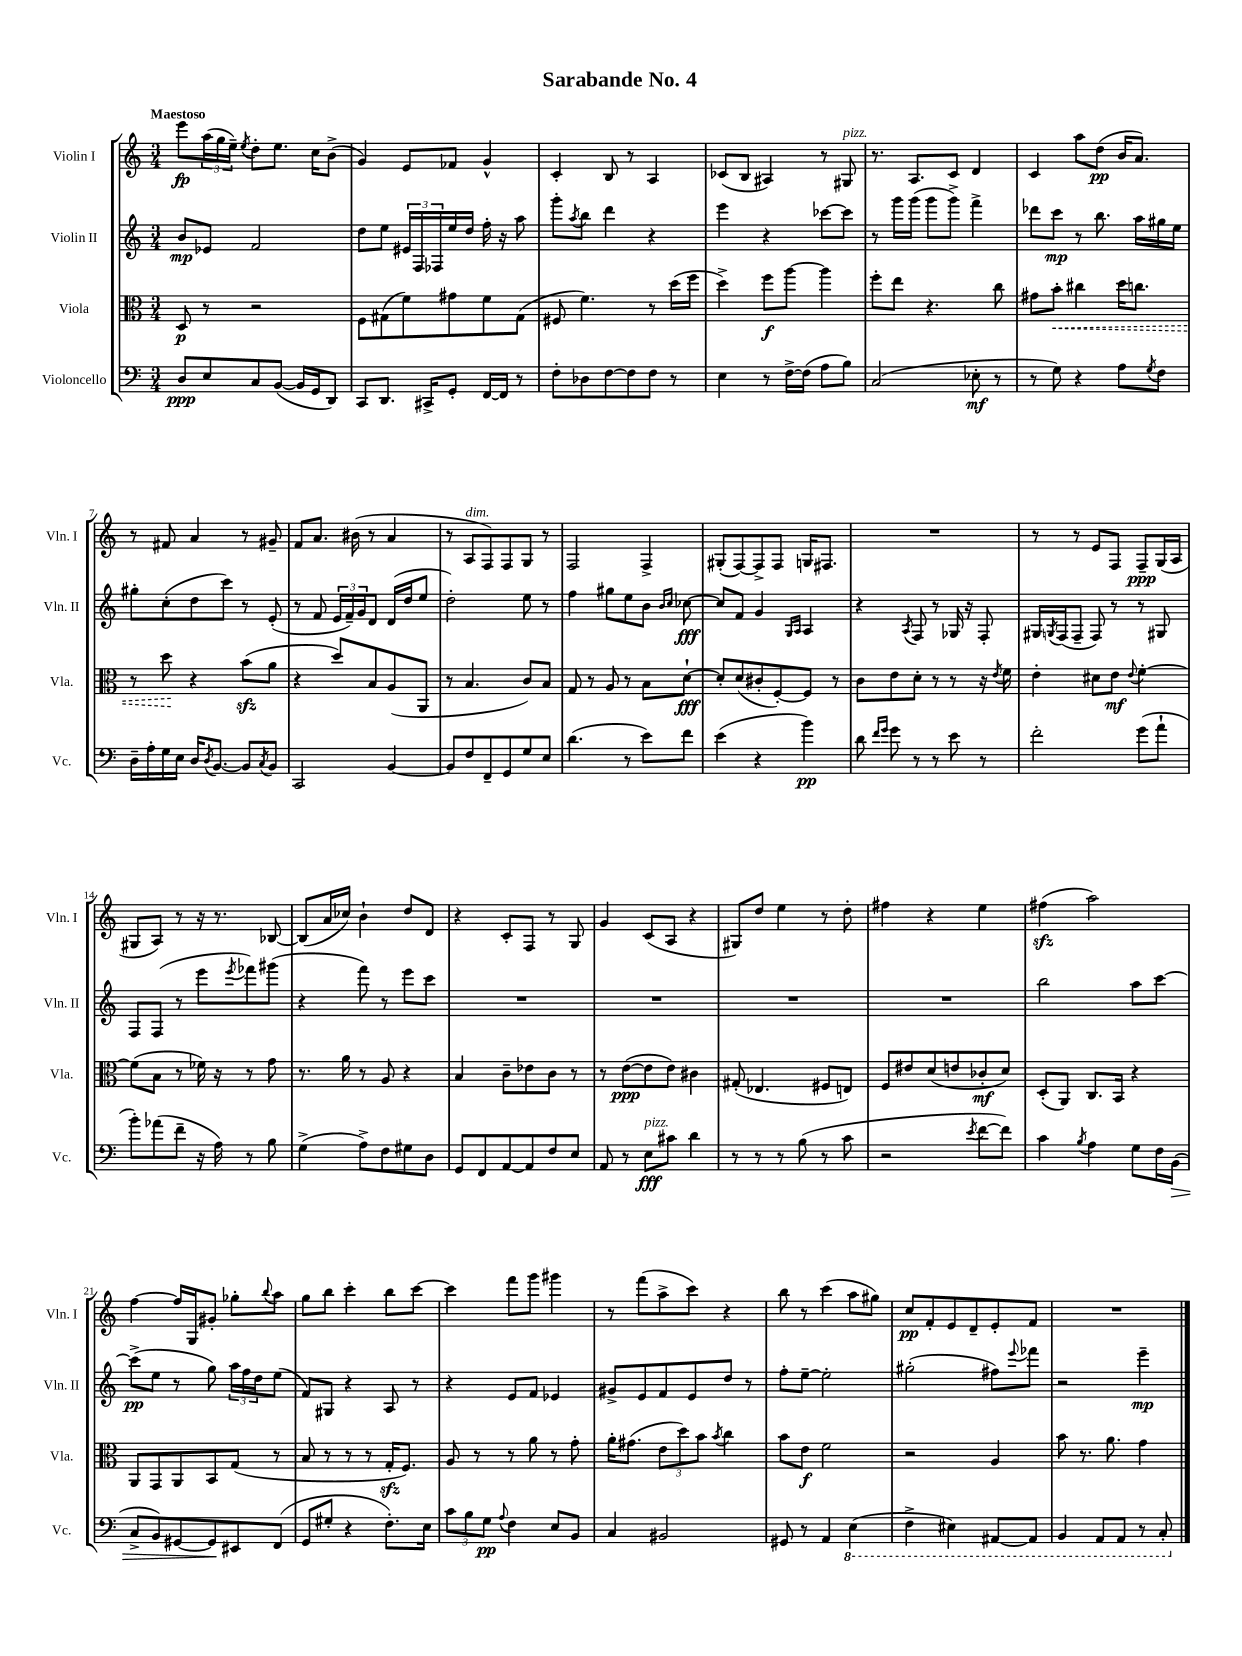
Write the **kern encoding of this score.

**kern	**dynam	**kern	**dynam	**kern	**dynam	**kern	**dynam
*part4	*part4	*part3	*part3	*part2	*part2	*part1	*part1
*staff4	*staff4	*staff3	*staff3	*staff2	*staff2	*staff1	*staff1
*I"Violoncello	*	*I"Viola	*	*I"Violin II	*	*I"Violin I	*
*I'Vc.	*	*I'Vla.	*	*I'Vln. II	*	*I'Vln. I	*
*clefF4	*	*clefC3	*	*clefG2	*	*clefG2	*
*k[]	*	*k[]	*	*k[]	*	*k[]	*
*M3/4	*	*M3/4	*	*M3/4	*	*M3/4	*
=1	=1	=1	=1	=1	=1	=1	=1
!	!	!	!	!	!	!LO:TX:a:B:t=Maestoso	!
8D/L	ppp	8D/	p	8b/L	mp	8eee\L	fp
8E/	.	8r	.	8e-X/J	.	(24aa\L	.
.	.	.	.	.	.	24gg\	.
.	.	.	.	.	.	24ee~\JJ)	.
.	.	.	.	.	.	8qee/	.
8C/	.	2r	.	2f/	.	8dd'\L	.
([8BB/J	.	.	.	.	.	8.ee\J	.
16BB/LL]	.	.	.	.	.	.	.
16GG/J	.	.	.	.	.	16cc\KL	.
8DD/J)	.	.	.	.	.	(8b^\J	.
=2	=2	=2	=2	=2	=2	=2	=2
8CC/L	.	8F\L	.	8dd\L	.	4g/)	.
8.DD/J	.	(8G#X\	.	8ee\J	.	.	.
.	.	8f\)	.	24e#X/LL	.	8e/L	.
.	.	.	.	24F/	.	.	.
16CC#X^/KL	.	.	.	.	.	.	.
.	.	.	.	24F-X/	.	.	.
8GG'/J	.	8g#X\	.	16ee/	.	8f-X/J	.
.	.	.	.	16dd/JJ	.	.	.
[16FF/LL	.	8f\	.	16ff'\	.	4g^^/	.
16FF/JJ]	.	.	.	16r	.	.	.
8r	.	(8G#\J	.	8aa\	.	.	.
=3	=3	=3	=3	=3	=3	=3	=3
8F'\L	.	8F#X/	.	8ggg'\L	.	4c'/	.
.	.	.	.	8qaa/	.	.	.
8D-X\	.	4.f\)	.	8bb\J	.	.	.
[8F\	.	.	.	4ddd\	.	8B/	.
8F\]	.	.	.	.	.	8r	.
8F\J	.	8r	.	4r	.	4A/	.
8r	.	(16dd\LL	.	.	.	.	.
.	.	16ff\JJ	.	.	.	.	.
=4	=4	=4	=4	=4	=4	=4	=4
4E\	.	4dd^\)	.	4eee\	.	(8c-X/L	.
.	.	.	.	.	.	8B/J	.
8r	.	8ff\L	f	4r	.	4A#X/)	.
[16F^\LL	.	[8aa\J	.	.	.	.	.
(16F\JJ]	.	.	.	.	.	.	.
8A\L	.	4aa\]	.	[8ccc-X\L	.	8r	.
!	!	!	!	!	!	!LO:TX:a:i:t=pizz.	!
8B\J)	.	.	.	8ccc-\J]	.	8G#X/	.
=5	=5	=5	=5	=5	=5	=5	=5
(2C/	.	8ff'\L	.	8r	.	8.r	.
.	.	8ee\J	.	16ggg\LL	.	.	.
.	.	.	.	(16ggg\JJ	.	8.A/L	.
.	.	4.r	.	8ggg\L	.	.	.
.	.	.	.	8ggg^\J)	.	8c/J	.
8E-X'\	mf	.	.	4fff^\	.	4d/	.
8r	.	8cc\	.	.	.	.	.
=6	=6	=6	=6	=6	=6	=6	=6
8r	.	8g#X\L	.	8ddd-X\L	.	4c/	.
!	!	!	!LO:HP:b	!	!	!	!
8G\)	.	8b'\J	<	8ccc\J	mp	.	.
4r	.	4cc#X\	.	8r	.	8aa\L	.
.	.	.	.	8.bb\	.	(8dd\J	pp
8A\L	.	16dd\KL	.	.	.	16b/KL	.
.	.	8.ccn\J	.	16aa\LL	.	8.a/J)	.
8qG/	.	.	.	.	.	.	.
8F\J	.	.	.	16gg#X\	.	.	.
.	.	.	.	16ee\JJ	.	.	.
!!LO:LB:g=z
=7	=7	=7	=7	=7	=7	=7	=7
16D~\LL	.	8r	.	8gg#X'\L	.	8r	.
16A'\	.	.	.	.	.	.	.
16G\	.	8dd\	.	(8cc'\	.	8f#X/	.
16E\JJ	.	.	.	.	.	.	.
16D/KL	.	4r	[	8dd\	.	4a/	.
8qD/	.	.	.	.	.	.	.
[8.BB/J	.	.	.	.	.	.	.
.	.	.	.	8ccc\J)	.	.	.
8BB/L]	.	(8bzz\L	.	8r	.	8r	.
8qC/	.	.	.	.	.	.	.
8BB/J	.	8a\J	.	(8e'/	.	8g#X~/	.
=8	=8	=8	=8	=8	=8	=8	=8
2CC/	.	4r	.	8r	.	8f/L	.
.	.	.	.	8f/	.	8.a/J	.
.	.	8dd/L)	.	24e/LL	.	.	.
.	.	.	.	24f~/)	.	.	.
.	.	.	.	.	.	(16b#X\	.
.	.	.	.	24g/J	.	.	.
.	.	8B/	.	8d/J	.	8r	.
[4BB/	.	(8A/	.	(16d/LL	.	4a/	.
.	.	.	.	16dd/J	.	.	.
.	.	8AA/J	.	8ee/J	.	.	.
=9	=9	=9	=9	=9	=9	=9	=9
8BB/L]	.	8r	.	2dd'\)	.	8r	.
!	!	!	!	!	!	!LO:TX:a:i:t=dim.	!
8F/	.	4.B/	.	.	.	8A/L	.
8FF~/	.	.	.	.	.	8F/)	.
8GG/	.	.	.	.	.	8F/	.
8G/	.	8c/L)	.	8ee\	.	8G/J	.
8E/J	.	8B/J	.	8r	.	8r	.
=10	=10	=10	=10	=10	=10	=10	=10
(4.d\	.	8G/	.	4ff\	.	2F/	.
.	.	8r	.	.	.	.	.
.	.	8A/	.	8gg#X\L	.	.	.
8r	.	8r	.	8ee\	.	.	.
8e\L)	.	8B\L	.	8b\J	.	4F^/	.
.	.	.	.	16qqb/LL	.	.	.
.	.	.	.	16qqcc/JJ	.	.	.
8f\J	.	[8d`\J	fff	[8cc-X\	fff	.	.
=11	=11	=11	=11	=11	=11	=11	=11
(4e\	.	8d'/L]	.	8cc-/L]	.	(8G#X'/L	.
.	.	(8d/	.	8f/J	.	[8F/)	.
4r	.	8c#X'/	.	4g/	.	8F^/]	.
.	.	[8F'/)	.	.	.	8F/J	.
.	.	.	.	16qqG/LL	.	.	.
.	.	.	.	16qqA/JJ	.	.	.
4b\)	pp	8F/J]	.	4A/	.	16Gn/KL	.
.	.	.	.	.	.	8.F#X/J	.
.	.	8r	.	.	.	.	.
=12	=12	=12	=12	=12	=12	=12	=12
8d\	.	8c\L	.	4r	.	2.r	.
16qqf/LL	.	.	.	.	.	.	.
16qqg/JJ	.	.	.	.	.	.	.
8g\	.	8e\	.	.	.	.	.
.	.	.	.	8qA/	.	.	.
8r	.	8d'\J	.	8F/	.	.	.
8r	.	8r	.	8r	.	.	.
8e\	.	8r	.	16G-X/	.	.	.
.	.	.	.	16r	.	.	.
8r	.	16r	.	8F'/	.	.	.
.	.	8qe/	.	.	.	.	.
.	.	16f\	.	.	.	.	.
=13	=13	=13	=13	=13	=13	=13	=13
2f'\	.	4e'\	.	16G#X/LL	.	8r	.
.	.	.	.	8qGn/	.	.	.
.	.	.	.	(16F/J	.	.	.
.	.	.	.	8F~/J	.	8r	.
.	.	8d#X\L	.	8F/)	.	8e/L	.
.	.	8e\J	mf	8r	.	8F/J	.
.	.	8qqe/	.	.	.	.	.
(8g\L	.	[4f'\	.	8r	.	8F~/L	ppp
8a`\J	.	.	.	8G#X/	.	(16G/L	.
.	.	.	.	.	.	16A/JJ	.
!!LO:LB:g=z
=14	=14	=14	=14	=14	=14	=14	=14
8b'\L)	.	(8f\L]	.	8F/L	.	8G#X/L	.
(8a-X\	.	8B\J	.	(8F/J	.	8A/J)	.
8f~\J	.	8r	.	8r	.	8r	.
16r	.	16f-X\)	.	8eee\L	.	16r	.
16A\)	.	16r	.	.	.	8.r	.
.	.	.	.	8qeee/	.	.	.
8r	.	8r	.	8fff-X\)	.	.	.
8B\	.	8g\	.	(8ggg#X\J	.	[8B-X/	.
=15	=15	=15	=15	=15	=15	=15	=15
(4G^\	.	8.r	.	4r	.	(8B-/L]	.
.	.	.	.	.	.	16a/L	.
.	.	16a\	.	.	.	16cc-X/JJ)	.
8A^\L)	.	8r	.	8fff\)	.	4b`\	.
8F\	.	8A/	.	8r	.	.	.
8G#X\	.	4r	.	8eee\L	.	8dd/L	.
8D\J	.	.	.	8ccc\J	.	8d/J	.
=16	=16	=16	=16	=16	=16	=16	=16
8GG/L	.	4B/	.	2.r	.	4r	.
8FF/	.	.	.	.	.	.	.
[8AA/	.	8c~\L	.	.	.	8c'/L	.
8AA/]	.	8e-X\	.	.	.	8F/J	.
8F/	.	8c\J	.	.	.	8r	.
8E/J	.	8r	.	.	.	8G/	.
=17	=17	=17	=17	=17	=17	=17	=17
8AA/	.	8r	.	2.r	.	4g/	.
8r	.	([8e\L	ppp	.	.	.	.
!LO:TX:a:i:t=pizz.	!	!	!	!	!	!	!
8E\L	fff	8e\]	.	.	.	(8c/L	.
8c#X\J	.	8e\J)	.	.	.	8A/J	.
4d\	.	4c#X\	.	.	.	4r	.
=18	=18	=18	=18	=18	=18	=18	=18
8r	.	(8G#X'/	.	2.r	.	8G#X/L)	.
8r	.	4.E-X/	.	.	.	8dd/J	.
8r	.	.	.	.	.	4ee\	.
(8B\	.	.	.	.	.	.	.
8r	.	8F#X/L	.	.	.	8r	.
8c\	.	8En/J)	.	.	.	8dd'\	.
=19	=19	=19	=19	=19	=19	=19	=19
2r	.	8F/L	.	2.r	.	4ff#X\	.
.	.	8e#X/	.	.	.	.	.
.	.	(8d/	.	.	.	4r	.
.	.	8en/	.	.	.	.	.
8qe/	.	.	.	.	.	.	.
[8f\L	.	8c-X'/	mf	.	.	4ee\	.
8f\J])	.	8d/J)	.	.	.	.	.
=20	=20	=20	=20	=20	=20	=20	=20
4c\	.	(8D'/L	.	2bb\	.	(4ff#Xzz\	.
.	.	8AA/J)	.	.	.	.	.
8qB/	.	.	.	.	.	.	.
4A\	.	8.C/L	.	.	.	2aa\)	.
.	.	16BB/Jk	.	.	.	.	.
8G\L	.	4r	.	8aa\L	.	.	.
16F\L	.	.	.	[8ccc\J	.	.	.
!	!LO:HP:b	!	!	!	!	!	!
(16BB\JJ	>	.	.	.	.	.	.
!!LO:LB:g=z
=21	=21	=21	=21	=21	=21	=21	=21
8C^/L	.	8AA/L	.	(8ccc^\L]	pp	[4ff\	.
8BB/)	.	8GG/	.	8ee\J	.	.	.
[8GG#X/	.	8AA/	.	8r	.	16ff/LL]	.
.	.	.	.	.	.	16G/J	.
8GG#/]	.	8BB/	.	8gg\)	.	8g#X'/J	.
8EE#X/	]	(8G/J	.	24aa\LL	.	8gg-X'\L	.
.	.	.	.	24ff\	.	.	.
.	.	.	.	24dd\J	.	.	.
.	.	.	.	.	.	8qqbb/	.
(8FF/J	.	8r	.	(8ee\J	.	8aa\J	.
=22	=22	=22	=22	=22	=22	=22	=22
8GG/L	.	8B/	.	8f/L)	.	8gg\L	.
8G#X'/J	.	8r	.	8G#X/J	.	8bb\J	.
4r	.	8r	.	4r	.	4ccc'\	.
.	.	8r	.	.	.	.	.
8.F'\L)	.	16Gzz'/KL	.	8A/	.	8bb\L	.
.	.	8.F/J)	.	.	.	.	.
.	.	.	.	8r	.	[8ccc\J	.
16E\Jk	.	.	.	.	.	.	.
=23	=23	=23	=23	=23	=23	=23	=23
12c\L	.	8A/	.	4r	.	4ccc\]	.
12B\	.	.	.	.	.	.	.
.	.	8r	.	.	.	.	.
12G\J	pp	.	.	.	.	.	.
8qqA/	.	.	.	.	.	.	.
4F\	.	8r	.	8e/L	.	8fff\L	.
.	.	8a\	.	8f/J	.	8ggg\J	.
8E/L	.	8r	.	4e-X/	.	4ggg#X\	.
8BB/J	.	8g'\	.	.	.	.	.
=24	=24	=24	=24	=24	=24	=24	=24
4C/	.	16a'\KL	.	8g#X^/L	.	8r	.
.	.	(8.g#X\J	.	.	.	.	.
.	.	.	.	8e/	.	(8fff\L	.
2BB#X/	.	12e\L	.	8f/	.	8aa^\	.
.	.	12dd\)	.	.	.	.	.
.	.	.	.	8e/	.	8ccc\J)	.
.	.	12b\J	.	.	.	.	.
.	.	8qb/	.	.	.	.	.
.	.	4cc\	.	8dd/J	.	4r	.
.	.	.	.	8r	.	.	.
=25	=25	=25	=25	=25	=25	=25	=25
8GG#X/	.	8b\L	.	8ff'\L	.	8bb\	.
8r	.	8e\J	f	[8ee~\J	.	8r	.
4AA/	.	2f\	.	2ee'\]	.	(4ccc\	.
*8ba	*	*	*	*	*	*	*
(4EE\	.	.	.	.	.	8aa\L	.
.	.	.	.	.	.	8gg#X\J)	.
=26	=26	=26	=26	=26	=26	=26	=26
4FF^\	.	2r	.	(2gg#X'\	.	8cc/L	pp
.	.	.	.	.	.	8f'/	.
4EE#X\)	.	.	.	.	.	8e/	.
.	.	.	.	.	.	8d~/	.
[8AAA#X/L	.	4A/	.	8ff#X\L)	.	8e'/	.
.	.	.	.	8qqeee/	.	.	.
8AAA#/J]	.	.	.	8fff-X\J	.	8f/J	.
=27	=27	=27	=27	=27	=27	=27	=27
4BBB/	.	8b\	.	2r	.	2.r	.
.	.	8.r	.	.	.	.	.
8AAA/L	.	.	.	.	.	.	.
.	.	8.a\	.	.	.	.	.
8AAA/J	.	.	.	.	.	.	.
8r	.	4g\	.	4eee~\	mp	.	.
8CC'/	.	.	.	.	.	.	.
*X8ba	*	*	*	*	*	*	*
==	==	==	==	==	==	==	==
*-	*-	*-	*-	*-	*-	*-	*-
